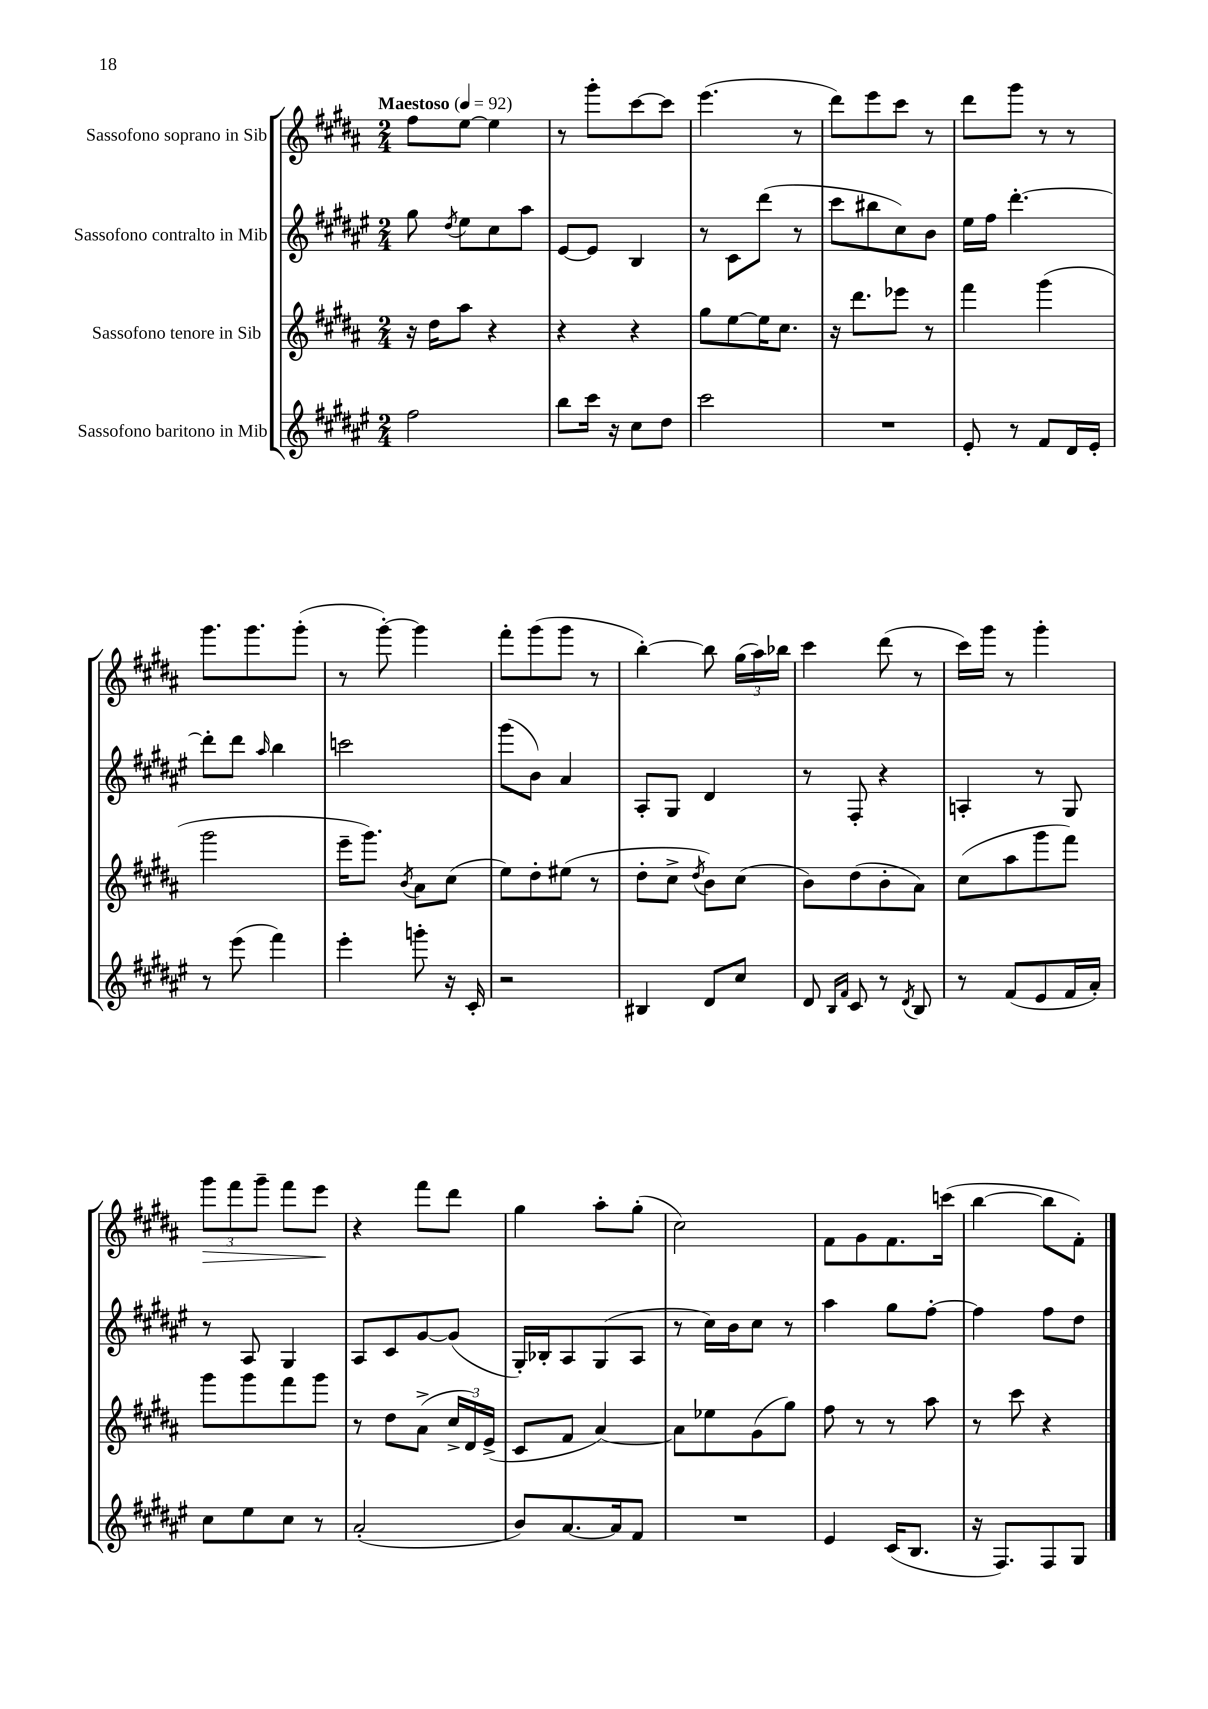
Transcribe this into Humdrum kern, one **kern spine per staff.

**kern	**kern	**kern	**kern
*staff4	*staff3	*staff2	*staff1
*clefG2	*clefG2	*clefG2	*clefG2
*k[f#c#g#d#a#e#]	*k[f#c#g#d#a#]	*k[f#c#g#d#a#e#]	*k[f#c#g#d#a#]
*M2/4	*M2/4	*M2/4	*M2/4
*MM92	*MM92	*MM92	*MM92
2ff#	16r	8gg#	8ff#
.	16dd#	.	.
.	.	8qdd#	.
.	8aa#	8ee#	[8ee
.	4r	8cc#	4ee]
.	.	8aa#	.
=	=	=	=
8bb	4r	[8e#	8r
16ccc#	.	8e#]	8ggg#'
16r	.	.	.
8cc#	4r	4B	[8ccc#
8dd#	.	.	8ccc#]
=	=	=	=
2ccc#	8gg#	8r	(4.eee
.	[8ee	8c#	.
.	16ee]	(8ddd#	.
.	8.cc#	.	.
.	.	8r	8r
=	=	=	=
2r	16r	8ccc#	8ddd#)
.	8.ddd#	.	.
.	.	8bb#	8eee
.	8eee-	8cc#)	8ccc#
.	8r	8b	8r
=	=	=	=
8e#'	4fff#	16ee#	8ddd#
.	.	16ff#	.
8r	.	[4.ddd#'	8ggg#
8f#	(4ggg#	.	8r
16d#	.	.	8r
16e#'	.	.	.
=	=	=	=
8r	2ggg#	8ddd#']	8.ggg#
(8eee#	.	8ddd#	.
.	.	.	8.ggg#
.	.	16qqaa#	.
4fff#)	.	4bb	.
.	.	.	(8ggg#'
=	=	=	=
4eee#'	16eee~	2ccc	8r
.	8.ggg#)	.	.
.	.	.	[8ggg#')
.	8qb	.	.
8ggg'	8a#	.	4ggg#]
16r	(8cc#	.	.
16c#'	.	.	.
=	=	=	=
2r	8ee)	(8ggg#	8fff#'
.	8dd#'	8b)	(8ggg#
.	(8ee#	4a#	8ggg#
.	8r	.	8r
=	=	=	=
4B#	8dd#'	8A#'	[4bb')
.	8cc#^	8G#	.
.	8qdd#	.	.
8d#	8b)	4d#	8bb]
8cc#	(8cc#	.	(24gg#
.	.	.	24aa#)
.	.	.	24bb-
=	=	=	=
8d#	8b)	8r	4ccc#
16qqB	.	.	.
16qqf#	.	.	.
8c#	(8dd#	8F#'	.
8r	8b'	4r	(8ddd#
8qd#	.	.	.
8B	8a#)	.	8r
=	=	=	=
8r	(8cc#	4A'	16ccc#)
.	.	.	16ggg#
(8f#	8aa#	.	8r
8e#	8ggg#	8r	4ggg#'
16f#	8fff#)	8G#	.
16a#')	.	.	.
=	=	=	=
8cc#	8ggg#	8r	12ggg#
.	.	.	12fff#
8ee#	8ggg#	8A#	.
.	.	.	12ggg#~
8cc#	8fff#	4G#	8fff#
8r	8ggg#	.	8eee
=	=	=	=
(2a#'	8r	8A#	4r
.	8dd#	8c#	.
.	(8a#^	[8g#	8fff#
.	24cc#^	(8g#]	8ddd#
.	24d#)	.	.
.	(24e^	.	.
=	=	=	=
8b)	8c#	16G#')	4gg#
.	.	16B-'	.
[8.a#	8f#	8A#	.
.	[4a#)	(8G#	8aa#'
16a#]	.	.	.
8f#	.	8A#	(8gg#'
=	=	=	=
2r	8a#]	8r	2cc#)
.	8ee-	16cc#)	.
.	.	16b	.
.	(8g#	8cc#	.
.	8gg#)	8r	.
=	=	=	=
4e#	8ff#	4aa#	8f#
.	8r	.	8g#
(16c#	8r	8gg#	8.f#
8.B	.	.	.
.	8aa#	[8ff#'	.
.	.	.	(16ccc
=	=	=	=
16r	8r	4ff#]	[4bb
8.F#)	.	.	.
.	8ccc#	.	.
8F#	4r	8ff#	8bb]
8G#	.	8dd#	8f#')
==	==	==	==
*-	*-	*-	*-
